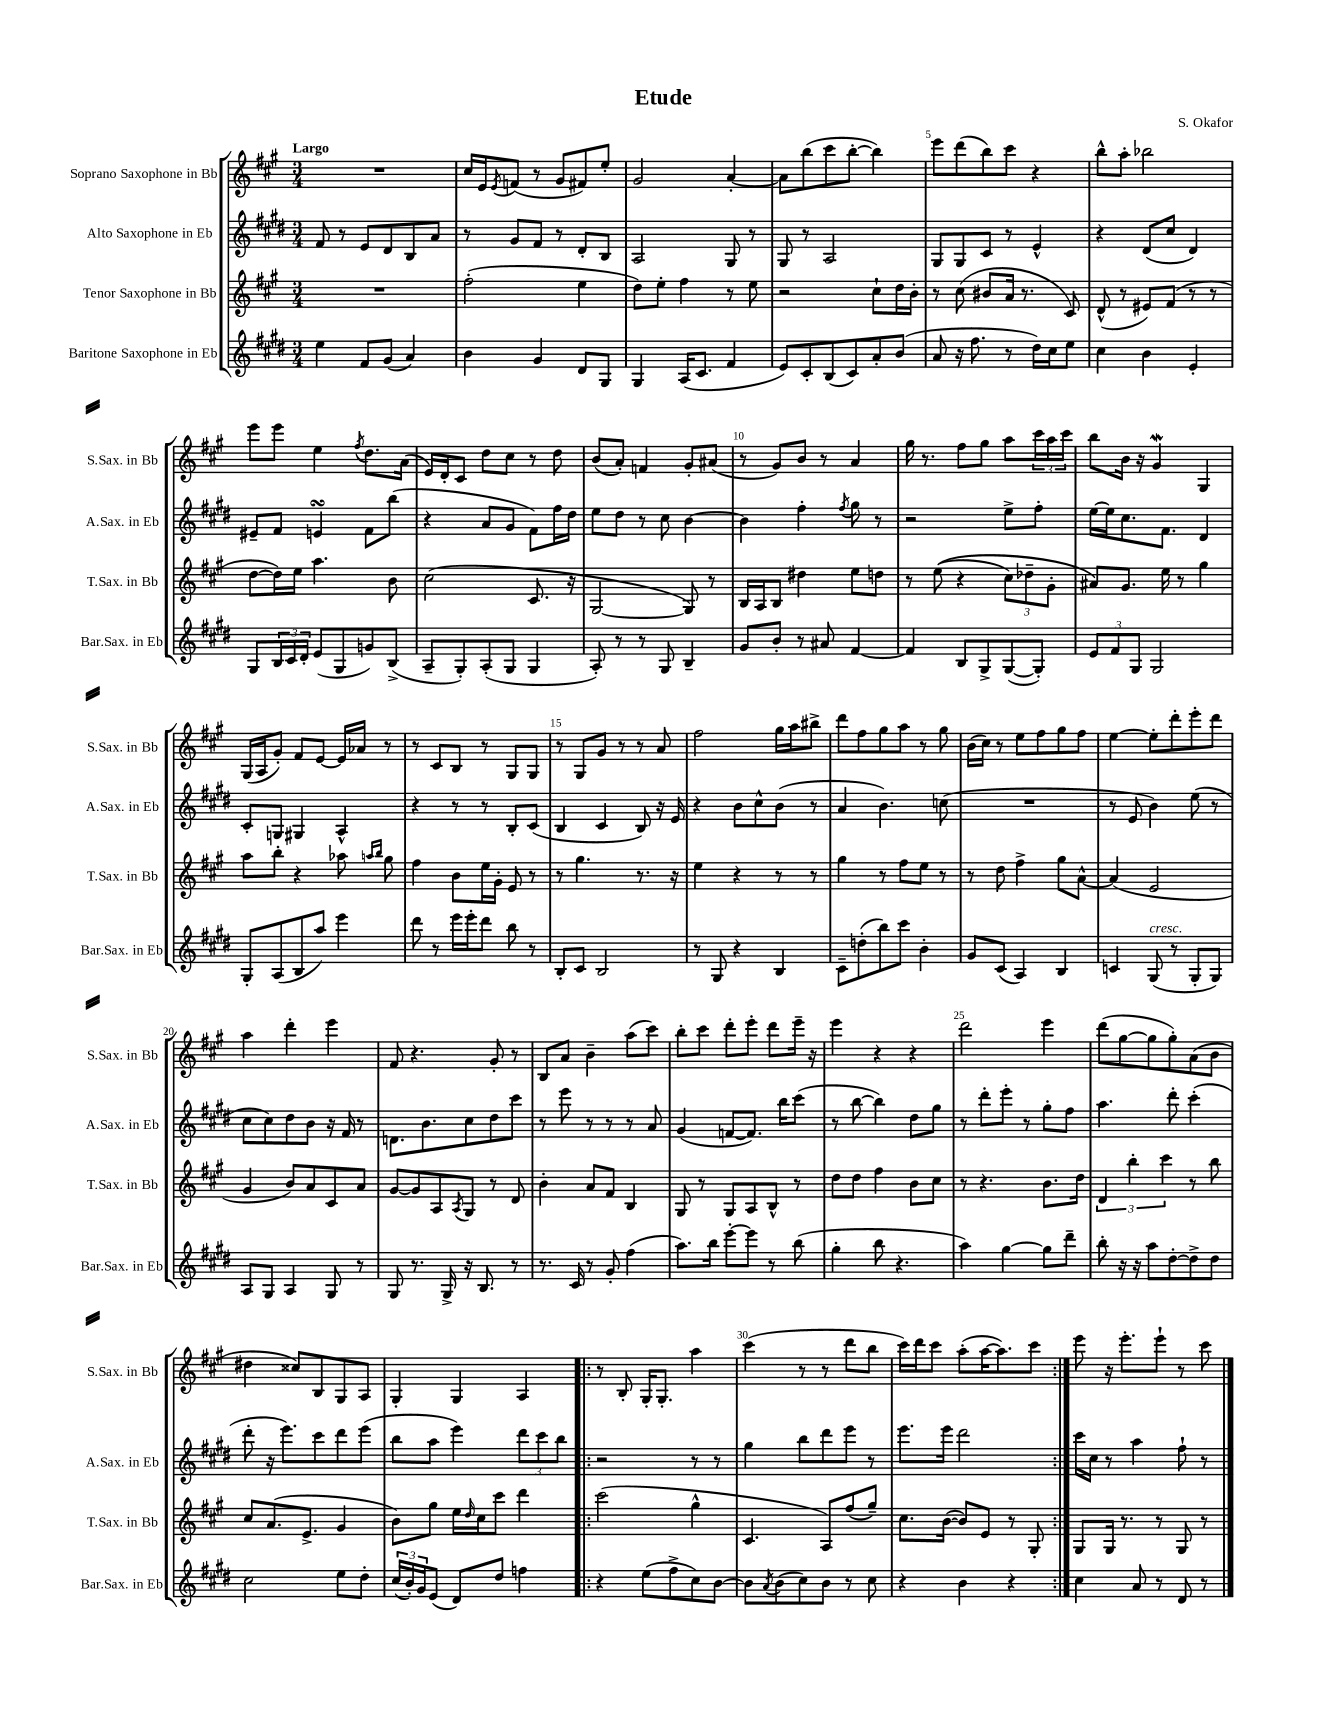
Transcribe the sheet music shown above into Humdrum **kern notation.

**kern	**kern	**kern	**kern
*staff4	*staff3	*staff2	*staff1
*clefG2	*clefG2	*clefG2	*clefG2
*k[f#c#g#d#]	*k[f#c#g#]	*k[f#c#g#d#]	*k[f#c#g#]
*M3/4	*M3/4	*M3/4	*M3/4
4ee\	2.r	8f#/	2.r
.	.	8r	.
8f#/L	.	8e/L	.
(8g#/J	.	8d#/	.
4a/)	.	8B/	.
.	.	8a/J	.
=	=	=	=
4b\	(2ff#'\	8r	16cc#/LL
.	.	.	16e/J
.	.	.	8qe/
.	.	8g#/L	(8f/J
4g#/	.	8f#/J	8r
.	.	8r	8g#/L
8d#/L	4ee\	8d#'/L	8f#/)
8G#/J	.	8B/J	8ee'/J
=	=	=	=
4G#/	8dd\L)	2A/	2g#/
.	8ee'\J	.	.
(16A/LK	4ff#\	.	.
8.c#/J	.	.	.
4f#/	8r	8G#/	[4a'/
.	8ee\	8r	.
=	=	=	=
8e/L)	2r	8G#/	8a\]L
8c#'/	.	8r	(8bb\
(8B/	.	2A/	8ccc#\
8c#/)	.	.	[8bb'\J
8a'/	8cc#`\L	.	4bb\])
(8b/J	16dd\L	.	.
.	16b'\JJ	.	.
=	=	=	=
8a/	8r	8G#/L	8eee\L
16r	(8cc#\	8G#/	(8ddd\
8.ff#\	.	.	.
.	8b#/L	8c#/J	8bb\)
8r	16a/Jk	8r	8ccc#\J
.	8.r	.	.
16dd#\LL)	.	4e^^/	4r
16cc#\J	.	.	.
8ee\J	8c#/)	.	.
=	=	=	=
4cc#\	(8d^^/	4r	8bb^^\L
.	8r	.	8aa'\J
4b\	8e#/L)	(8d#/L	2bb-\
.	(8f#/J	8cc#/J	.
4e'/	8r	4d#/)	.
.	8r	.	.
=	=	=	=
8G#/L	[8dd\L	8e#~/L	8eee\L
24B/L	16dd\]L)	8f#/J	8eee\J
24c#/	.	.	.
.	16ee\JJ	.	.
24d#'/JJ	.	.	.
(8e/L	4.aa\	4e/	4ee\
8G#/	.	.	.
.	.	.	8qff#/
8g/)	.	8f#\L	8.dd\L
(8B^/J	8b\	(8bb\J	.
.	.	.	(16a\Jk
=	=	=	=
8A~/L	(2cc#\	4r	16e/LL)
.	.	.	16d'/J
8G#'/)	.	.	8c#/J
(8A'/	.	8a/L	8dd\L
8G#/J	.	8g#/J	8cc#\J
4G#/	8.c#/	8f#\L)	8r
.	.	16ff#\L	8dd\
.	16r	16dd#\JJ	.
=	=	=	=
8A'/)	[2G#/	8ee\L	(8b/L
8r	.	8dd#\J	8a'/J)
8r	.	8r	4f/
8G#/	.	8cc#\	.
4B~/	8G#/])	[4b\	8g#'/L
.	8r	.	(8a#/J
=	=	=	=
8g#/L	16B/LL	4b\]	8r
.	16A/J	.	.
8b'/J	8B/J	.	8g#/L)
8r	4dd#\	4ff#'\	8b/J
8a#/	.	.	8r
.	.	8qff#/	.
[4f#/	8ee\L	8gg#\	4a/
.	8dd\J	8r	.
=	=	=	=
4f#/]	8r	2r	16gg#\
.	.	.	8.r
.	&((8ee\	.	.
8B/L	4r	.	8ff#\L
8G#^/	.	.	8gg#\J
([8G#/	12cc#\L)	8ee^\L	8aa\L
.	12dd-~\	.	.
8G#'/]J)	.	8ff#'\J	24ccc#\L
.	12g#'\J	.	24aa\
.	.	.	24ccc#\JJ
=	=	=	=
12e/L	8a#/L&)	[16ee\LL	8bb\L
.	.	16ee\]J	.
12f#/	.	.	.
.	8.g#/J	8.cc#\	16b\Jk
12G#/J	.	.	.
.	.	.	16r
2G#/	.	.	4g#/
.	16ee\	8.f#\J	.
.	8r	.	.
.	4gg#\	4d#/	4G#/
=	=	=	=
8G#'/L	8aa\L	8c#'/L	(16G#/LL
.	.	.	16A/J
(8A/	8bb'\J	8G/J	8g#'/J)
8B/	4r	4G#/	8f#/L
8aa/J)	.	.	[8e/J
4eee\	8aa-\	4A^^/	16e/]LL
.	.	.	16a-/JJ
.	16qqaa/LL	.	.
.	16qqbb/JJ	.	.
.	8gg#\	.	8r
=	=	=	=
8ddd#\	4ff#\	4r	8r
8r	.	.	8c#/L
16eee\LL	8b\L	8r	8B/J
16eee'\J	.	.	.
8ddd#\J	16ee\L	8r	8r
.	16g#'\JJ	.	.
8bb\	8e/	8B'/L	8G#/L
8r	8r	(8c#/J	8G#/J
=	=	=	=
8B'/L	8r	4B/	8r
8c#/J	4.gg#\	.	8G#/L
2B/	.	4c#/	8g#/J
.	.	.	8r
.	8.r	8B/)	8r
.	.	16r	8a/
.	16r	16e/	.
=	=	=	=
8r	4ee\	4r	2ff#\
8G#/	.	.	.
4r	4r	8b\L	.
.	.	8cc#^^\	.
4B/	8r	(8b\J	16gg#\LL
.	.	.	16aa\J
.	8r	8r	8bb#^\J
=	=	=	=
8c#~\L	4gg#\	4a/	8ddd\L
(8dd'\	.	.	8ff#\
8bb\)	8r	4.b\)	8gg#\
8ccc#\J	8ff#\L	.	8aa\J
4b'\	8ee\J	.	8r
.	8r	(8cc\	8gg#\
=	=	=	=
8g#/L	8r	2.r	(16b\LL
.	.	.	16cc#\JJ)
(8c#/J	8dd\	.	8r
4A/)	4ff#^\	.	8ee\L
.	.	.	8ff#\
4B/	8gg#\L	.	8gg#\
.	[8a^^\J	.	8ff#\J
=	=	=	=
4c/	(4a/]	8r	[4ee\
.	.	8e/	.
(8G#/	2e/	4b\)	8ee'\]L
8r	.	.	8ddd'\
8G#'/L	.	(8ee\	8eee'\
8G#/J)	.	8r	8ddd\J
=	=	=	=
8A/L	4g#/	8cc#\L	4aa\
8G#/J	.	8cc#\)	.
4A/	8b/L)	8dd#\	4ddd'\
.	8a/	8b\J	.
8G#/	8c#/	16r	4eee\
.	.	16f#/	.
8r	8a/J	8r	.
=	=	=	=
8G#/	[8g#/L	8.d\L	8f#/
8.r	8g#/]	.	4.r
.	.	8.b\	.
.	8A/	.	.
16G#^/	.	.	.
.	8qA/	.	.
16r	8G#/J	8cc#\	.
8.B/	.	.	.
.	8r	8dd#\	8g#'/
8r	8d/	8ccc#\J	8r
=	=	=	=
8.r	4b'\	8r	8B/L
.	.	8eee\	8a/J
16c#/	.	.	.
8r	8a/L	8r	4b~\
8g#'/	8f#/J	8r	.
(4ff#\	4B/	8r	(8aa\L
.	.	8a/	8ccc#\J)
=	=	=	=
8.aa\L)	8G#/	(4g#/	8bb'\L
.	8r	.	8ccc#\J
16bb\Jk	.	.	.
[8eee'\L	8G#/L	[8f/L	8ddd'\L
8eee\]J	8A/	8.f/]J)	8eee'\J
8r	8B^^/J	.	8ddd\L
.	.	16bb\LK	.
(8bb\	8r	(8ccc#\J	16eee~\Jk
.	.	.	16r
=	=	=	=
4gg#'\	8dd\L	8r	4eee\
.	8dd\J	[8bb\	.
8bb\	4ff#\	4bb\])	4r
4.r	.	.	.
.	8b\L	8dd#\L	4r
.	8cc#\J	8gg#\J	.
=	=	=	=
4aa\)	8r	8r	2ddd\
.	4.r	8ddd#'\L	.
[4gg#\	.	8eee'\J	.
.	.	8r	.
8gg#\]L	8.b\L	8gg#'\L	4eee\
8ddd#~\J	.	8ff#\J	.
.	16dd\Jk	.	.
=	=	=	=
8bb'\	6d/	4.aa\	(8ddd\L
16r	.	.	[8gg#\
.	6bb'\	.	.
16r	.	.	.
8aa\L	.	.	8gg#\]
.	6ccc#\	.	.
[8dd#'\	.	8ddd#'\	8gg#'\)
8dd#^\]	8r	(4ccc#'\	(8a\
8dd#\J	8bb\	.	8b\J
=	=	=	=
2cc#\	8cc#/L	8ddd#'\	4dd#\
.	(8.a/	16r	.
.	.	8.eee\L)	.
.	.	.	8cc##/L)
.	8.e^/J	.	.
.	.	8ccc#\	8B/
8ee\L	4g#/	8ddd#\	8G#/
8dd#'\J	.	(8eee\J	8A/J
=	=	=	=
(24cc#/LL	8b\L)	8bb\L	4G#'/
24b'/)	.	.	.
24g#/J	.	.	.
(8e/J	8gg#\J	8aa\J	.
8d#/L)	16ee\LL	4eee\)	4G#/
.	16qqdd/	.	.
.	16cc#\J	.	.
8dd#/J	8ccc#\J	.	.
4ff\	4ddd\	12ddd#\L	4A/
.	.	12ccc#\	.
.	.	12bb\J	.
=!|:	=!|:	=!|:	=!|:
4r	(2ccc#\	2r	8r
.	.	.	8B'/
(8ee\L	.	.	16G#'/LK
.	.	.	8.G#'/J
8ff#^\	.	.	.
8cc#\)	4gg#^^\	8r	4aa\
[8b\J	.	8r	.
=	=	=	=
8b\]L	4.c#/	4gg#\	(4ccc#\
8qa/	.	.	.
(8b\	.	.	.
8cc#\)	.	8bb\L	8r
8b\J	8A/L)	8ddd#\	8r
8r	(8ff#/	8eee\J	8ddd\L
8cc#\	8gg#~/J)	8r	8bb\J
=	=	=	=
4r	8.cc#\L	8.eee\L	16ccc#\LL)
.	.	.	16ddd\J
.	.	.	8ccc#\J
.	([16b\Jk	16eee\Jk	.
4b\	8b/]L)	2ddd#\	(8aa'\L
.	8e/J	.	[16aa\K
.	.	.	8.aa\])
4r	8r	.	.
.	8G#'/	.	8ccc#\J
=:|!	=:|!	=:|!	=:|!
4cc#\	8G#/L	16ccc#\LL	8eee\
.	.	16cc#\JJ	.
.	16G#/Jk	8r	16r
.	8.r	.	8.eee'\L
8a/	.	4aa\	.
8r	8r	.	8eee`\J
8d#/	8G#/	8ff#`\	8r
8r	8r	8r	8ccc#\
==	==	==	==
*-	*-	*-	*-
